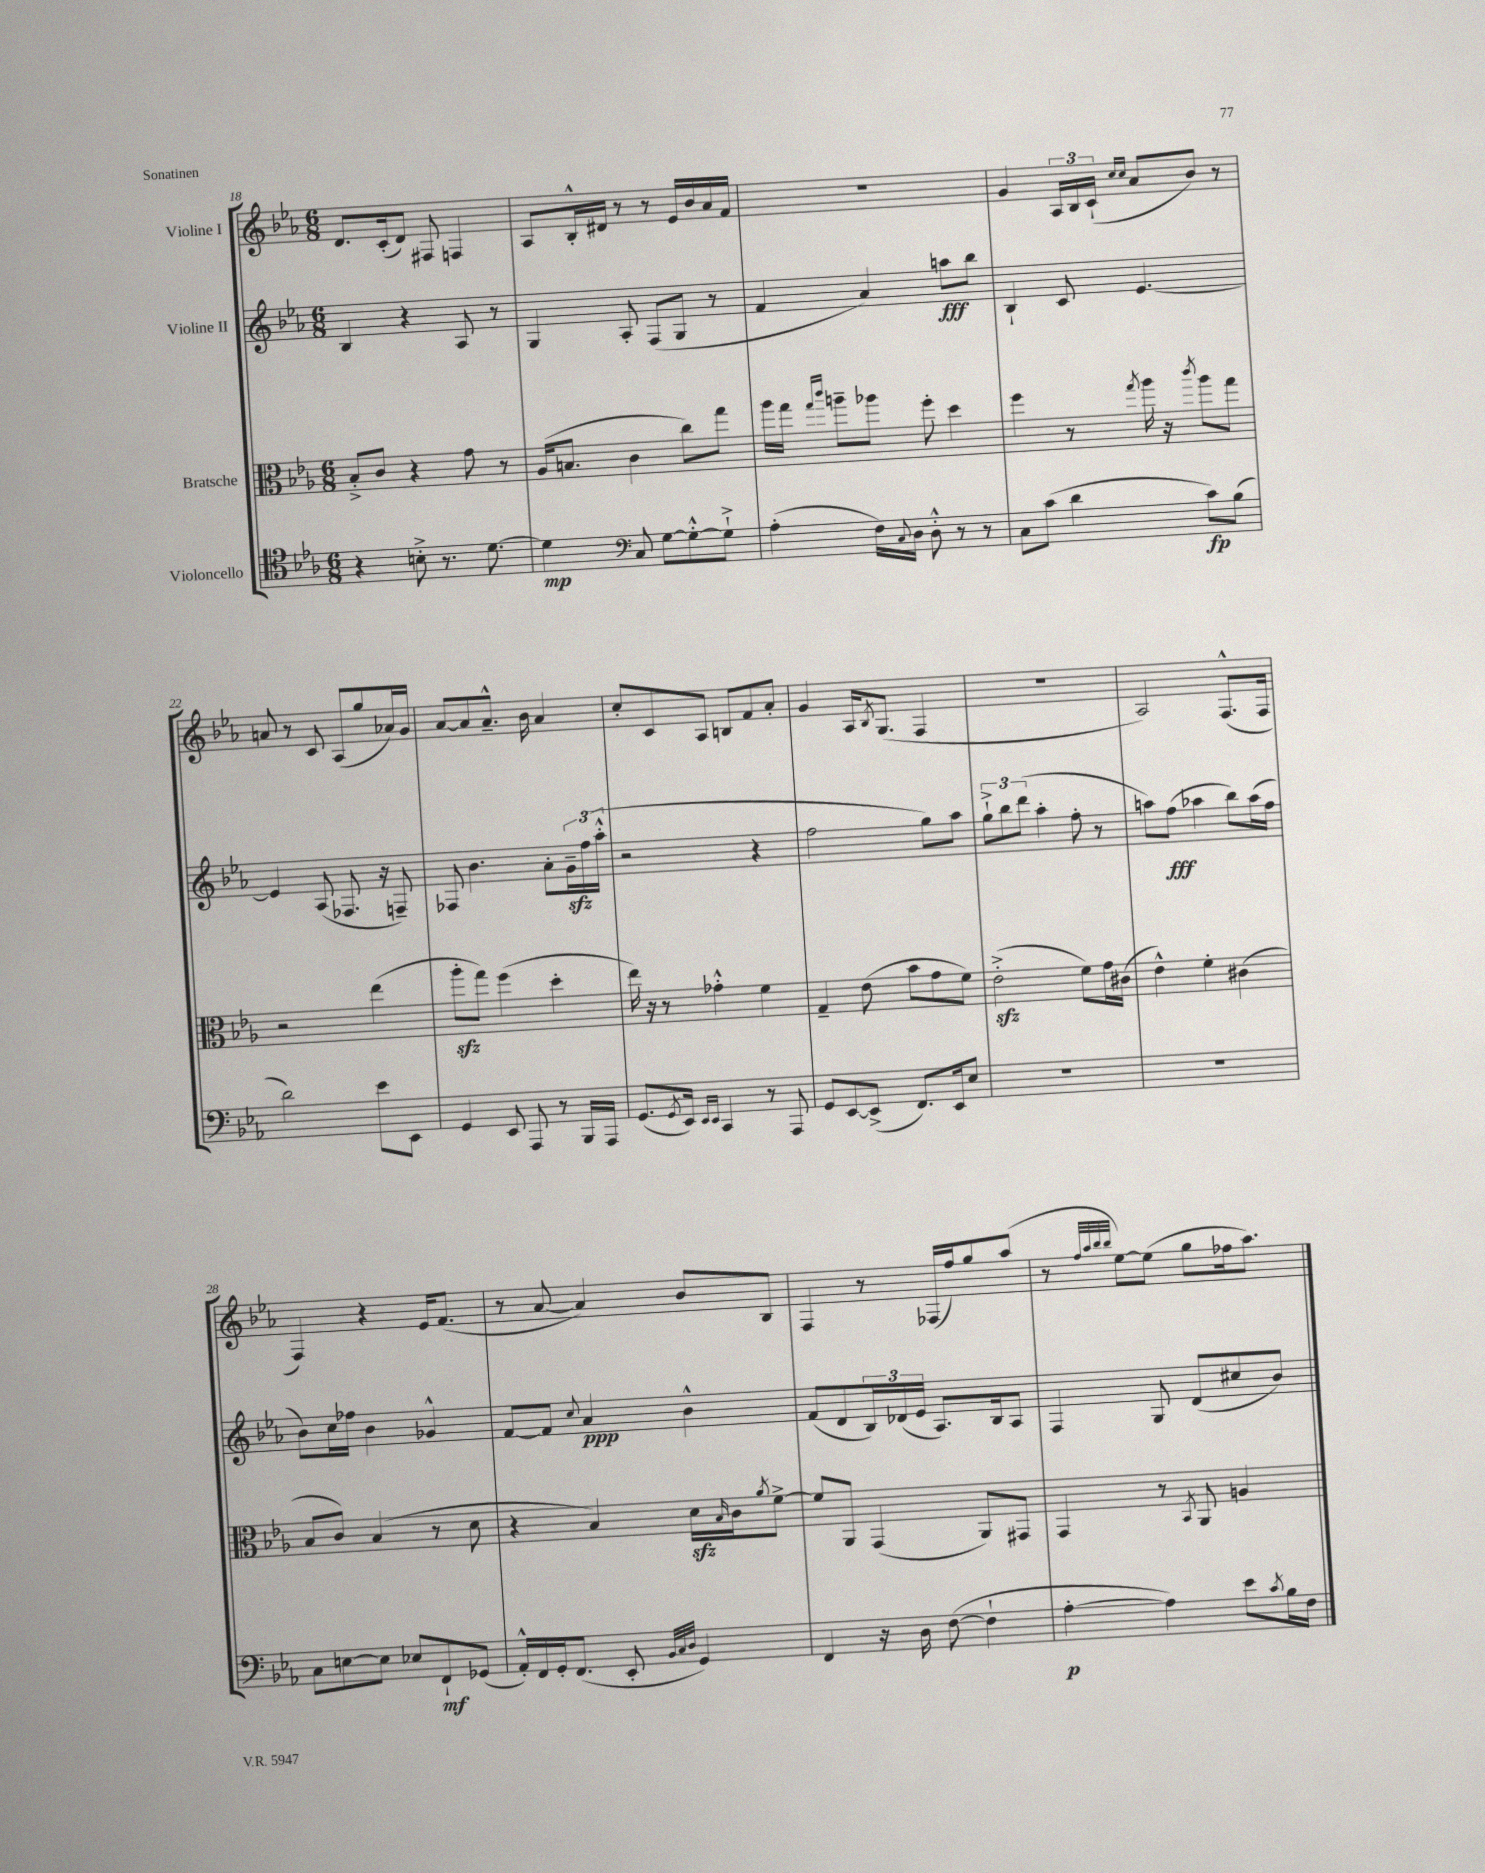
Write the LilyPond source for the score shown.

<<
\new StaffGroup <<
\new Staff = "s0" \with { instrumentName = "Violine I" } {
    \clef treble \key ees \major \numericTimeSignature \time 6/8
    d'8. c'16-.( d'8) fis8 f4 |
    aes8 bes16-.-^ dis'16 r8 r8 ees'16 bes'16 aes'16 f'16 |
    R2. |
    g'4 \tuplet 3/2 { aes16 bes16 c'16-!( } \grace { c''16 c''16 } aes'8 bes'8) r8 |
    a'8 r8 c'8 aes8( g''8 aes'16) g'16 |
    aes'8~ aes'8 aes'8.---^ bes'16 aes'4 |
    c''8-. c'8 aes8 b8 f'8 aes'8-. |
    g'4 aes16 \acciaccatura { bes8 } g8.( f4 |
    R2. |
    aes2) f8.-^( f16 |
    f4) r4 ees'16 f'8.( |
    r8 aes'8~ aes'4) bes'8 bes8 |
    f4 r8 fes16( f''16) g''8 aes''8( |
    r8 \grace { f''32 aes''32 bes''32 bes''32 } ees''8~) ees''8( g''8 fes''16 aes''8.) \bar "|." |
}
\new Staff = "s1" \with { instrumentName = "Violine II" } {
    \clef treble \key ees \major \numericTimeSignature \time 6/8
    bes4 r4 aes8 r8 |
    g4 aes8-. f8( g8 r8 |
    f'4 aes'4) a''8\fff bes''8 |
    bes4-! c'8 ees'4.~ |
    ees'4 aes8( fes8. r16 f8--) |
    fes8 bes'4. aes'8-. \tuplet 3/2 { g'16--\sfz f''16( aes''16-.-^ } |
    r2 r4 |
    f''2 g''8) aes''8 |
    \tuplet 3/2 { g''8-!-> bes''8 d'''8( } aes''4-. f''8-. r8 |
    a''8) f''8\fff( aes''4 bes''8) aes''16( f''16 |
    bes'8) c''16 fes''16 bes'4 ges'4-^ |
    f'8~ f'8 \appoggiatura { c''8 } aes'4\ppp bes'4-^ |
    f'8( d'8 \tuplet 3/2 { bes16) des'16( ees'16 } aes8.) bes16 aes8 |
    f4 g8 d'8( cis''8 bes'8) \bar "|." |
}
\new Staff = "s2" \with { instrumentName = "Bratsche" } {
    \clef alto \key ees \major \numericTimeSignature \time 6/8
    bes8-.-> c'8 r4 g'8 r8 |
    aes16( b8. c'4 c''8) g''8 |
    aes''16 g''16 \grace { g''16 c'''16 } a''8-- aes''8 f''8-. d''4 |
    f''4 r8 \acciaccatura { g''8 } aes''16 r16 \acciaccatura { c'''8 } aes''8 g''8 |
    r2 ees''4( |
    aes''8-.\sfz g''8) f''4( d''4-. |
    ees''16) r16 r8 ges'4-.-^ f'4 |
    g4-- ees'8( bes'8 g'8 f'8) |
    ees'2-.->\sfz( f'8) g'16 cis'16( |
    ees'4-^) f'4-. cis'4( |
    bes8 c'8) bes4( r8 d'8 |
    r4 bes4) d'16\sfz \grace { bes16 } c'16 \acciaccatura { aes'8 } f'8~-> |
    f'8 aes,8 g,4( aes,8) gis,8 |
    g,4 r8 \acciaccatura { bes,8 } aes,8 a4 \bar "|." |
}
\new Staff = "s3" \with { instrumentName = "Violoncello" } {
    \clef tenor \key ees \major \numericTimeSignature \time 6/8
    r4 b8-.-> r8. d'8.~ |
    d'4\mp \clef bass c8 g8~ g8~-.-^ g8-!-> |
    aes4-.( f16) \appoggiatura { c8 } d16 d8-.-^ r8 r8 |
    c8 c'8( d'4 c'8\fp) bes8( |
    d'2) ees'8 ees,8 |
    g,4 ees,8 aes,,8 r8 bes,,16 aes,,16 |
    g,8.( \acciaccatura { g,8 } ees,16) \grace { ees,16 ees,16 } c,4 r8 aes,,8 |
    g,8 ees,8~ ees,8->( f,8.) ees,16 ees8 |
    R2. |
    R2. |
    c8 e8~ e8 ees8 f,8-!\mf ges,8( |
    aes,16-.-^) f,16 g,16-. f,8.( ees,8-. \grace { bes,32 c32 d32 } g,4) |
    f,4 r16 d16 f8~( f4-! |
    aes4~-.\p aes4) ees'8 \acciaccatura { c'8 } bes16 f16 \bar "|." |
}
>>
>>
\layout { \context { \Score currentBarNumber = #18 } }
